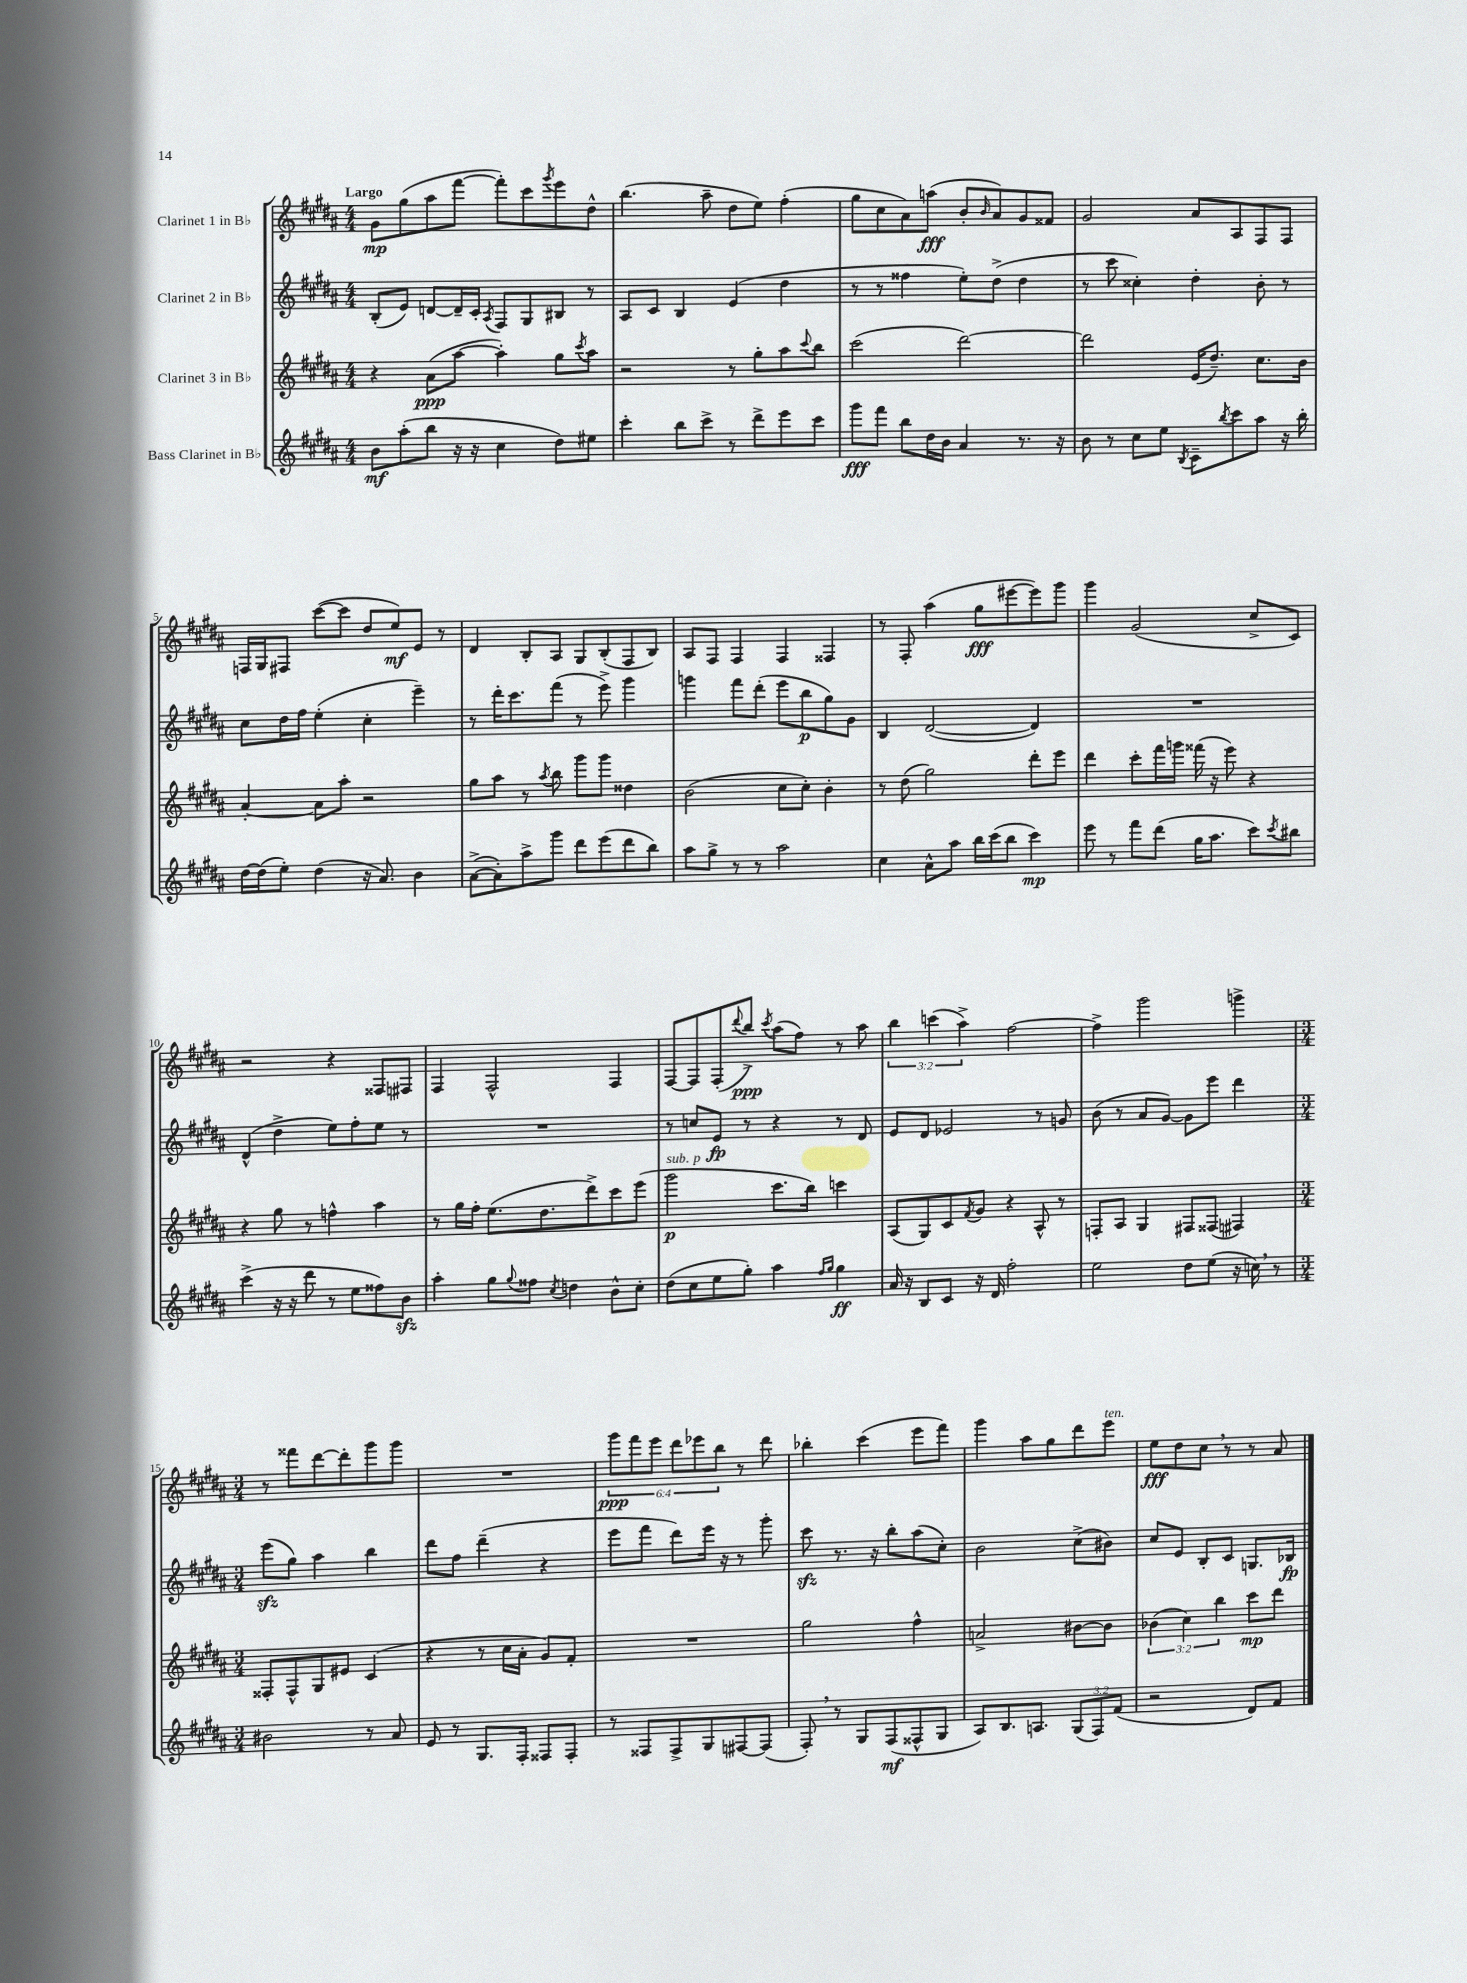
<<
\new StaffGroup <<
\new Staff = "s0" \with { instrumentName = "Clarinet 1 in Bb" } {
    \clef treble \key b \major \numericTimeSignature \time 4/4 \override Staff.TupletNumber.text = #tuplet-number::calc-fraction-text \tempo "Largo"
    gis'8\mp gis''8( ais''8 fis'''8~ fis'''8-.) cis'''8 \acciaccatura { gis'''8 } e'''8 dis''8-^ |
    b''4.( ais''8-- dis''8 e''8) fis''4-.( |
    gis''8 cis''8 ais'8) a''8\fff( b'8-. \grace { b'16 } ais'8) gis'8 fisis'8 |
    gis'2 ais'8 ais8 fis8 fis8 |
    f16 gis16 fis8 cis'''8~( cis'''8 dis''8 e''8\mf) e'8 r8 |
    dis'4 b8-. ais8 gis8 b8-.( fis8 b8) |
    ais8 fis8 fis4 fis4 fisis4 |
    r8 fis8-. ais''4( gis''8\fff eis'''8~ eis'''8) gis'''8 |
    gis'''4 gis'2( cis''8-> cis'8) |
    r2 r4 fisis8 fis8 |
    fis4 fis2-^ fis4 |
    fis8~ fis8 fis8-.( \appoggiatura { dis'''8 } b''8->\ppp) \acciaccatura { cis'''8 } ais''8( fis''8) r8 ais''8 |
    \tuplet 3/2 { b''4 c'''4( ais''4->) } fis''2~ |
    fis''4-> gis'''2 g'''4-> |
    \numericTimeSignature \time 3/4 r8 fisis'''8 dis'''8~ dis'''8-. gis'''8 gis'''8 |
    R2. |
    \tuplet 6/4 { gis'''8\ppp fis'''8 e'''8 dis'''8 ees'''8 b''8 } r8 dis'''8 |
    bes''4-. cis'''4( e'''8 fis'''8) |
    gis'''4 ais''8 gis''8 dis'''8 e'''8^\markup { \italic "ten." } |
    e''8\fff dis''8 cis''8 \breathe r8 r8 ais'8 \bar "|." |
}
\new Staff = "s1" \with { instrumentName = "Clarinet 2 in Bb" } {
    \clef treble \key b \major \numericTimeSignature \time 4/4
    b8-.( e'8) d'8~ d'16-- cis'16-. \acciaccatura { ais8 } fis8 gis8 bis8 r8 |
    ais8 cis'8 b4 e'4( dis''4 |
    r8 r8 fisis''4 e''8-.) dis''8->( dis''4 |
    r8 cis'''8 cisis''4-.) dis''4-. b'8-. r8 |
    cis''8 dis''16 fis''16 e''4-.( cis''4-. e'''4--) |
    r8 dis'''16-. cis'''8. fis'''8( r8 e'''8->) gis'''4 |
    g'''4 fis'''8 dis'''8-.( e'''8 b''8\p gis''8) gis'8 |
    b4 dis'2~( dis'4) |
    R1 |
    dis'4-^( dis''4-> e''8) fis''8-. e''8 r8 |
    R1 |
    r8 c''8 e'8\fp r8 r4 r8 dis'8 |
    e'8 dis'8 ees'2 r8 g'8 |
    b'8( r8 ais'8 gis'8~) gis'8 e'''8 dis'''4 |
    \numericTimeSignature \time 3/4 e'''8\sfz( gis''8) ais''4 b''4 |
    dis'''8 fis''8 dis'''4--( r4 |
    e'''8 fis'''8 dis'''8) e'''16 r16 r8 gis'''8-. |
    cis'''8\sfz r8. r16 b''8-. ais''8( cis''8-.) |
    b'2 cis''8->( bis'8) |
    cis''8 e'8 b8-. cis'8 g8. bes16\fp \bar "|." |
}
\new Staff = "s2" \with { instrumentName = "Clarinet 3 in Bb" } {
    \clef treble \key b \major \numericTimeSignature \time 4/4 \override Staff.TupletNumber.text = #tuplet-number::calc-fraction-text
    r4 ais'8\ppp( ais''8~ ais''4-.) gis''8 \acciaccatura { cis'''8 } ais''8 |
    r2 r8 gis''8-. ais''8 \appoggiatura { cis'''8 } b''8 |
    cis'''2( dis'''2~) |
    dis'''2 e'16( dis''8.--) cis''8. b'16 |
    ais'4~-. ais'8 ais''8-. r2 |
    gis''8 ais''8 r8 \acciaccatura { ais''8 } b''8 gis'''8 gis'''8 disis''4 |
    b'2( cis''8 cis''8-.) b'4-. |
    r8 dis''8( gis''2) dis'''8-. e'''8 |
    dis'''4 cis'''8-. fis'''16 g'''16 fisis'''16( r16 e'''8) r4 |
    r4 gis''8 r8 f''4-^ ais''4 |
    r8 gis''16 fis''16-. e''8.( dis''8. dis'''8->) cis'''8 e'''8( |
    gis'''2\p^\markup { \italic "sub. p" } cis'''8. b''16) c'''4 |
    ais8( gis8) cis'8 \acciaccatura { fis'8 } gis'8 r4 ais8-^ r8 |
    f8-. ais8 gis4 fis8 fisis8( fis4) |
    \numericTimeSignature \time 3/4 fisis8-. fisis8-^ gis8 eis'8 cis'4( |
    r4 r8 cis''16 ais'16-. gis'8) fis'8-. |
    R2. |
    gis''2 fis''4-^ |
    a'2-> bis'8~ bis'8 |
    \tuplet 3/2 { bes'4( cis''4) b''4 } cis'''8\mp dis'''8 \bar "|." |
}
\new Staff = "s3" \with { instrumentName = "Bass Clarinet in Bb" } {
    \clef treble \key b \major \numericTimeSignature \time 4/4 \override Staff.TupletNumber.text = #tuplet-number::calc-fraction-text
    b'8\mf ais''8-.( b''8 r16 r16 cis''4 dis''8) eis''8 |
    cis'''4-. b''8 cis'''8-> r8 dis'''8-> e'''8 cis'''8 |
    gis'''8\fff fis'''8 b''8 dis''16 b'16 ais'4 r8. r16 |
    b'8 r8 cis''8 e''8 \acciaccatura { b8 } cis'8-- \acciaccatura { b''8 } cis'''8 ais''8 r16 b''16-. |
    dis''16~ dis''16( e''8-.) dis''4( r16 ais'8.) b'4 |
    ais'8~->( ais'8-.) ais''8-> gis'''8 dis'''8 e'''8( dis'''8 b''8) |
    ais''8 gis''8-> r8 r8 ais''2 |
    cis''4 ais'8-^ ais''8 b''16 cis'''16( b''8 cis'''4\mp) |
    e'''8 r8 fis'''8 dis'''8( gis''16 ais''8. cis'''8) \acciaccatura { cis'''8 } bis''8 |
    cis'''4->( r16 r16 dis'''8 r8 e''8 fisis''8) b'8\sfz |
    ais''4-. gis''8 \appoggiatura { gis''8 } fisis''8 \acciaccatura { cis''8 } d''4 b'8-^ cis''8-. |
    dis''8( cis''8 e''8 gis''8-.) ais''4 \grace { fis''16 gis''16 } gis''4\ff |
    ais'16 r16 b8 cis'8 r16 dis'16 fis''2-. |
    e''2 dis''8 e''8( r16 c''16) \breathe r8 |
    \numericTimeSignature \time 3/4 bis'2 r8 ais'8 |
    e'8 r8 gis8. fis16-. fisis8 fisis8-. |
    r8 fisis8 fisis8-> gis8 fis8~ fis8( |
    fis8-.) \breathe r8 gis8 fis8\mf( fisis8-^ gis8 |
    ais8) b8. a8. \tuplet 3/2 { gis8( fis8) fis'8( } |
    r2 dis'8) fis'8 \bar "|." |
}
>>
>>
